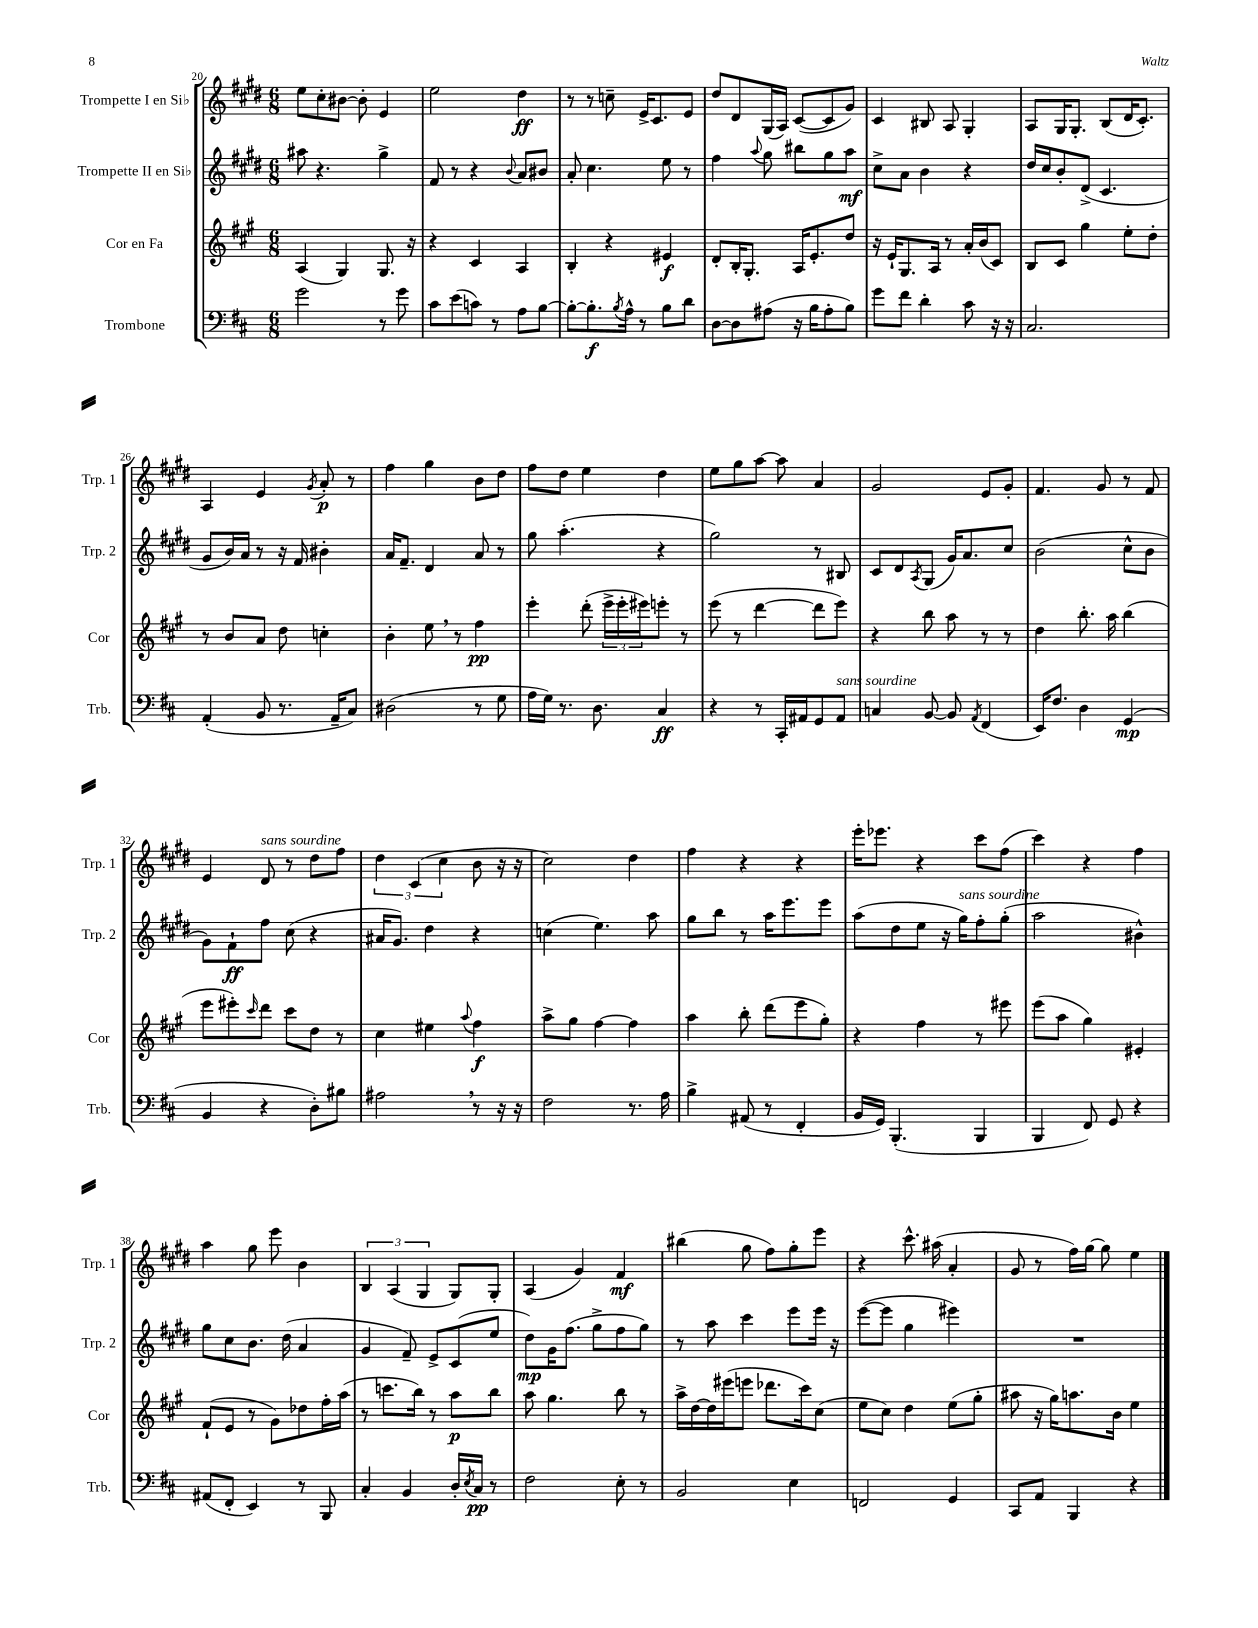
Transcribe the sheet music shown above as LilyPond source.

<<
\new StaffGroup <<
\new Staff = "s0" \with { instrumentName = "Trompette I en Sib" shortInstrumentName = "Trp. 1" } {
    \clef treble \key e \major \numericTimeSignature \time 6/8
    e''8 cis''8-. bis'8~ bis'8-. e'4 |
    e''2 dis''4\ff |
    r8 r8 c''8-- e'16-> cis'8. e'8 |
    dis''8 dis'8 gis16( a16) cis'8~( cis'8 gis'8) |
    cis'4 bis8 a8 gis4-. |
    a8 gis16 gis8.-. b8( dis'16 cis'8.-.) |
    a4 e'4 \acciaccatura { gis'8 } a'8-.\p r8 |
    fis''4 gis''4 b'8 dis''8 |
    fis''8 dis''8 e''4 dis''4 |
    e''8 gis''8 a''8~ a''8 a'4 |
    gis'2 e'8 gis'8-. |
    fis'4. gis'8 r8 fis'8 |
    e'4 dis'8^\markup { \italic "sans sourdine" } r8 dis''8 fis''8 |
    \tuplet 3/2 { dis''4 cis'4( cis''4 } b'8 r16 r16 |
    cis''2) dis''4 |
    fis''4 r4 r4 |
    e'''16-. ees'''8. r4 cis'''8 fis''8( |
    cis'''4) r4 fis''4 |
    a''4 gis''8 e'''8 b'4 |
    \tuplet 3/2 { b4 a4( gis4 } gis8) gis8-. |
    a4( gis'4) fis'4\mf |
    bis''4( gis''8 fis''8) gis''8-. e'''8 |
    r4 cis'''8.-^ ais''16( a'4-. |
    gis'8 r8 fis''16) gis''16~ gis''8 e''4 \bar "|." |
}
\new Staff = "s1" \with { instrumentName = "Trompette II en Sib" shortInstrumentName = "Trp. 2" } {
    \clef treble \key e \major \numericTimeSignature \time 6/8
    ais''8 r4. gis''4-> |
    fis'8 r8 r4 \appoggiatura { b'8 } a'8 bis'8 |
    a'8-. cis''4. e''8 r8 |
    fis''4 \appoggiatura { a''8 } gis''8 bis''8 gis''8 a''8\mf |
    cis''8-> a'8 b'4 r4 |
    dis''16 cis''16 b'8-. dis'8->( cis'4. |
    gis'8 b'16) a'16 r8 r16 fis'16 bis'4-. |
    a'16 fis'8.-- dis'4 a'8 r8 |
    gis''8 a''4.-.( r4 |
    gis''2) r8 bis8 |
    cis'8 dis'8 \acciaccatura { a8 } gis8( gis'16) a'8. cis''8 |
    b'2( cis''8-^ b'8 |
    gis'8) fis'8-!\ff fis''8 cis''8( r4 |
    ais'16 gis'8.) dis''4 r4 |
    c''4( e''4.) a''8 |
    gis''8 b''8 r8 a''16 e'''8. e'''8 |
    a''8( dis''8 e''8 r16 gis''16^\markup { \italic "sans sourdine" }) fis''8-. gis''8-.( |
    a''2 bis'4-^) |
    gis''8 cis''8 b'8. dis''16( a'4 |
    gis'4 fis'8--) e'8-> cis'8( e''8 |
    dis''8\mp) gis'16 fis''8.( gis''8-> fis''8 gis''8) |
    r8 a''8 cis'''4 e'''8 e'''16 r16 |
    e'''8~( e'''8 gis''4 eis'''4) |
    R2. \bar "|." |
}
\new Staff = "s2" \with { instrumentName = "Cor en Fa" shortInstrumentName = "Cor" } {
    \clef treble \key a \major \numericTimeSignature \time 6/8
    a4( gis4) gis8. r16 |
    r4 cis'4 a4 |
    b4-. r4 eis'4\f |
    d'8-. b16-. gis8.-. a16 e'8.-. d''8 |
    r16 e'16-! gis8. a16 r8 a'16-. b'16( cis'8) |
    b8 cis'8 gis''4 e''8-. d''8-. |
    r8 b'8 a'8 d''8 c''4-. |
    b'4-. e''8 \breathe r8 fis''4\pp |
    e'''4-. d'''8-.( \tuplet 3/2 { e'''16-> e'''16-. eis'''16) } e'''8-. r8 |
    e'''8( r8 d'''4~ d'''8 e'''8) |
    r4 b''8 a''8 r8 r8 |
    d''4 b''8.-. a''16 b''4( |
    e'''8 eis'''8-.) \grace { cis'''16 } d'''8 cis'''8 d''8 r8 |
    cis''4 eis''4 \appoggiatura { a''8 } fis''4\f |
    a''8-> gis''8 fis''4~ fis''4 |
    a''4 b''8-. d'''8( e'''8 gis''8-.) |
    r4 fis''4 r8 eis'''8 |
    e'''8( a''8 gis''4) eis'4-. |
    fis'8-!( e'8 r8 gis'8) des''8 fis''16-. a''16( |
    r8 c'''8. b''16) r8 a''8\p b''8 |
    a''8 gis''4. b''8 r8 |
    a''16-> d''16~ d''16 eis'''16( e'''8 des'''8. cis'''16) cis''8( |
    e''8 cis''8) d''4 e''8( gis''8-. |
    ais''8 r16 gis''16) a''8. b'16 e''4 \bar "|." |
}
\new Staff = "s3" \with { instrumentName = "Trombone" shortInstrumentName = "Trb." } {
    \clef bass \key d \major \numericTimeSignature \time 6/8
    g'2 r8 g'8 |
    cis'8 e'8( c'8) r8 a8 b8~ |
    b8~-. b8.-.\f \acciaccatura { b8 } a16-^ r8 b8 d'8 |
    d8~ d8 ais8( r16 b16 ais8-. b8) |
    g'8 fis'8 d'4-. cis'8 r16 r16 |
    cis2. |
    a,4-.( b,8 r8. a,16-- cis8) |
    dis2( r8 g8 |
    a16 g16) r8. d8. cis4\ff |
    r4 r8 cis,16-. ais,16 g,8 ais,8^\markup { \italic "sans sourdine" } |
    c4 b,8~ b,8 \acciaccatura { a,8 } fis,4( |
    e,16) fis8. d4 g,4\mp( |
    b,4 r4 d8-.) bis8 |
    ais2 \breathe r8 r16 r16 |
    fis2 r8. a16 |
    b4-> ais,8( r8 fis,4-. |
    b,16 g,16) b,,4.-.( b,,4 |
    b,,4 fis,8) g,8 r4 |
    ais,8( fis,8-. e,4) r8 b,,8 |
    cis4-. b,4 d16-. \acciaccatura { e8 } cis16\pp r8 |
    fis2 e8-. r8 |
    b,2 e4 |
    f,2 g,4 |
    cis,8 a,8 b,,4 r4 \bar "|." |
}
>>
>>
\layout { \context { \Score currentBarNumber = #20 } }
